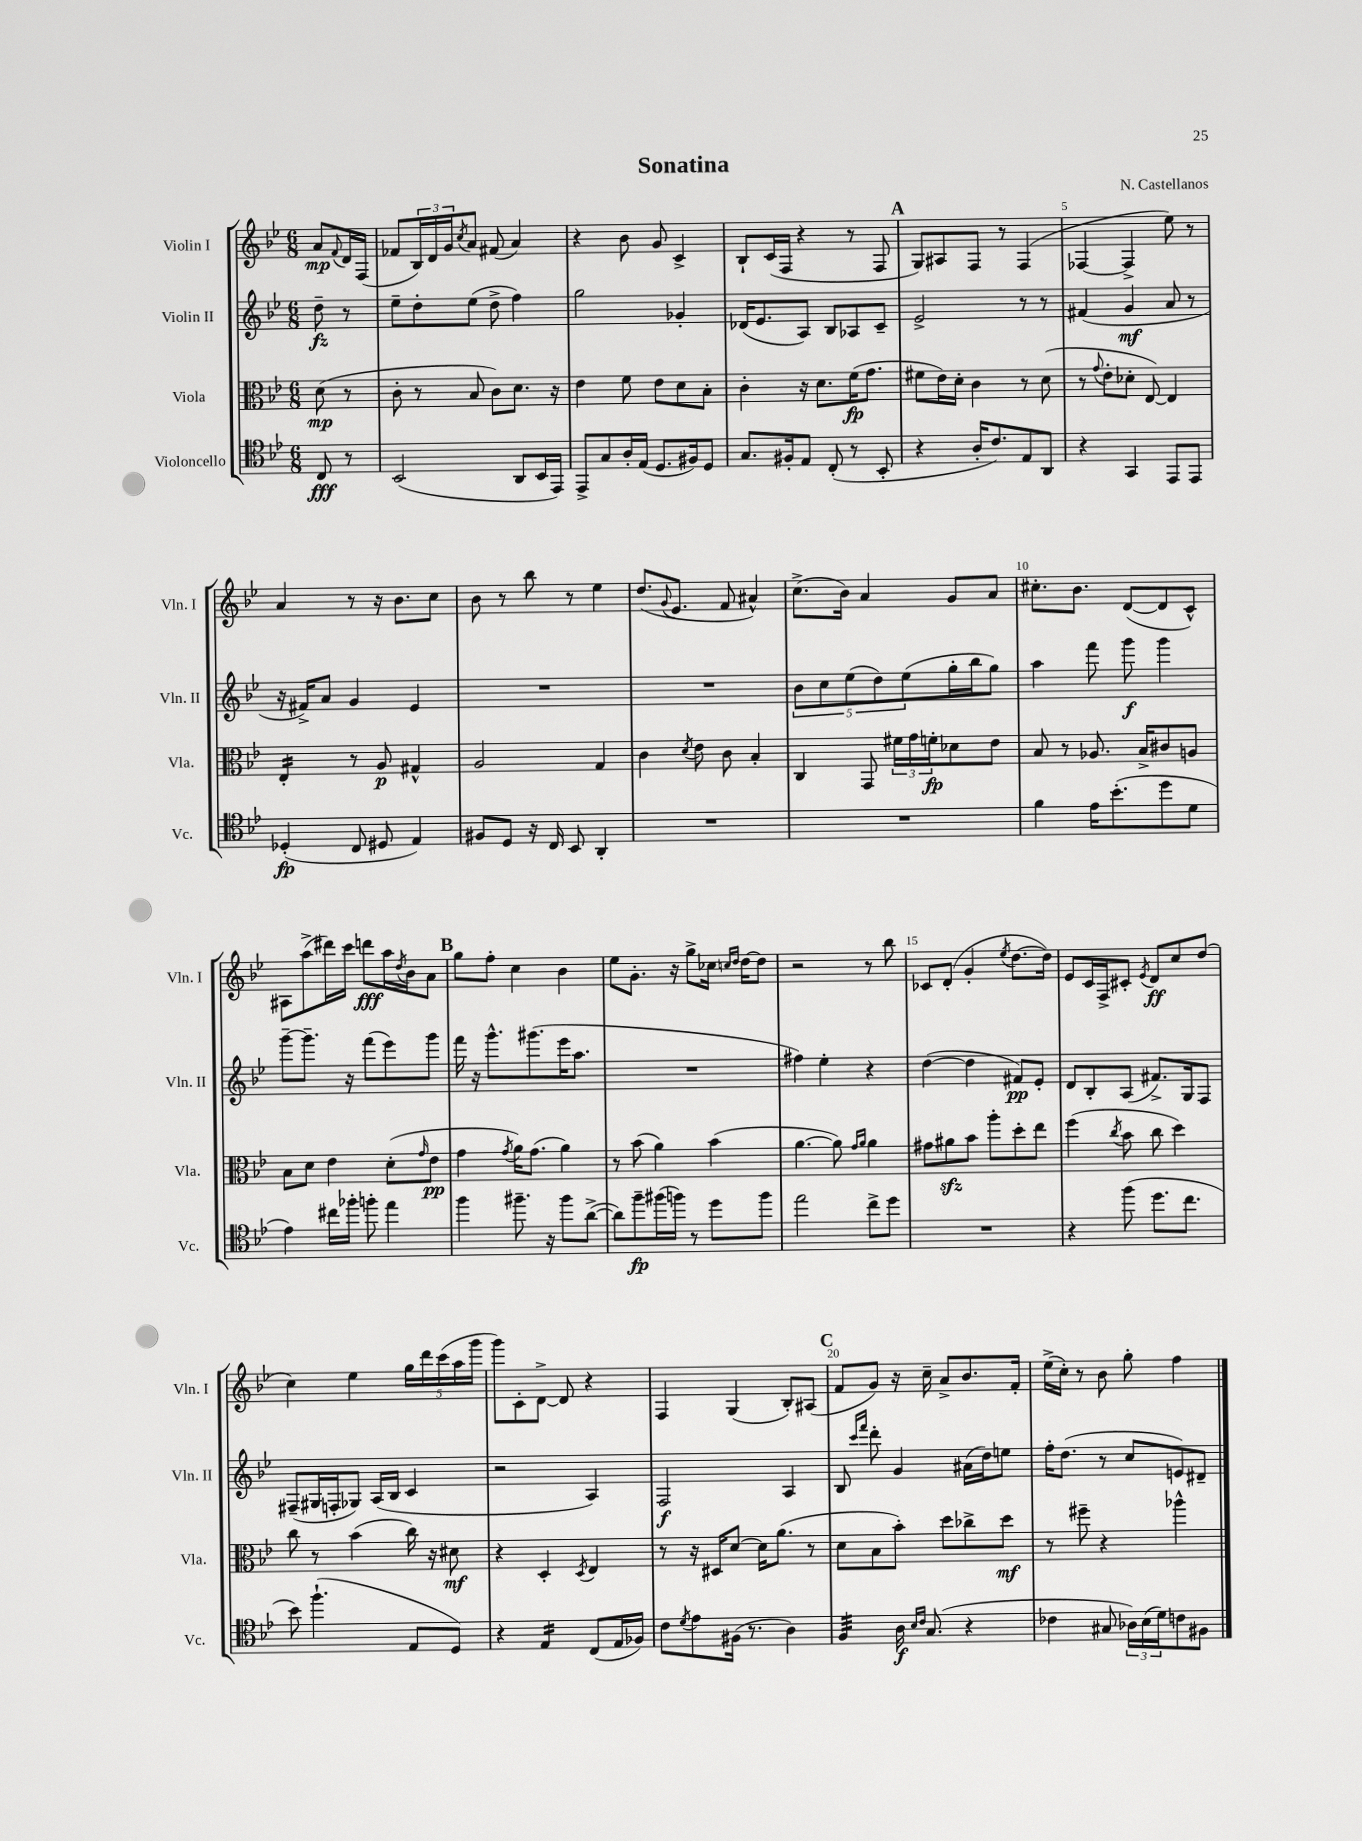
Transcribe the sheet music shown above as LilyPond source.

\header { title = "Sonatina" composer = "N. Castellanos" }
<<
\new StaffGroup <<
\new Staff = "s0" \with { instrumentName = "Violin I" shortInstrumentName = "Vln. I" } {
    \clef treble \key bes \major \numericTimeSignature \time 6/8 \partial 4
    a'8\mp \appoggiatura { f'8 } d'16 f16( |
    fes'8 \tuplet 3/2 { bes16) d'16 g'16 } \acciaccatura { c''8 } a'8 fis'8( a'4) |
    r4 bes'8 g'8 c'4-> |
    bes8-! c'16( f16 r4 r8 f8 |
    \mark \markup { \bold "A" } g8) ais8 f8 r8 f4( |
    fes4~ fes4-> ees''8) r8 |
    a'4 r8 r16 bes'8. c''8 |
    bes'8 r8 bes''8 r8 ees''4 |
    d''8.( \appoggiatura { g'8 } ees'8. f'8 ais'4-^) |
    c''8.->( bes'16) a'4 g'8 a'8 |
    cis''8.-. bes'8. d'8~( d'8 c'8-^) |
    ais8 a''8->( dis'''16) c'''16 d'''8\fff a''16 \acciaccatura { d''8 } bes'16 a'8 |
    \mark \markup { \bold "B" } g''8 f''8-. c''4 bes'4 |
    ees''8 g'8.-. r16 g''8-> ces''16 \grace { c''16 d''16 } d''16~ d''8 |
    r2 r8 bes''8 |
    ces'8 d'8-.( g'4-. \acciaccatura { ees''8 } d''8.~ d''16) |
    ees'8 c'16 f16-> cis'8-. \acciaccatura { ees'8 } d'8\ff c''8 d''8( |
    c''4) ees''4 \tuplet 5/4 { g''16 d'''16 c'''16( a''16 g'''16 } |
    g'''8) c'8-. d'8~-> d'8 r4 |
    f4 g4( bes8-.) ais8( |
    \mark \markup { \bold "C" } f'8 g'8) r16 c''16-- a'8-> bes'8. f'16-. |
    ees''16->( c''16-.) r8 bes'8 g''8-. f''4 \bar "|." |
}
\new Staff = "s1" \with { instrumentName = "Violin II" shortInstrumentName = "Vln. II" } {
    \clef treble \key bes \major \numericTimeSignature \time 6/8 \partial 4
    d''8--\fz r8 |
    ees''8-- d''8-. ees''8( d''8-> f''4) |
    g''2 ges'4-. |
    des'16( ees'8. a8) bes8 aes8 c'8-- |
    \mark \markup { \bold "A" } ees'2-> r8 r8 |
    fis'4( g'4\mf a'8 r8 |
    r16 fis'16->) a'8 g'4 ees'4 |
    R2. |
    R2. |
    \tuplet 5/4 { bes'8 c''8 ees''8( d''8) ees''8( } g''16-. bes''16 g''8) |
    a''4 f'''8 g'''8\f g'''4 |
    g'''8~-- g'''8.-- r16 f'''8( ees'''8) g'''8 |
    \mark \markup { \bold "B" } f'''16 r16 g'''8.-^ gis'''8.( ees'''16 a''8. |
    R2. |
    fis''4) ees''4-. r4 |
    d''4~( d''4 fis'8\pp) ees'8-. |
    d'8 bes8-. a8( fis'8.->) g16 f8 |
    fis8--( gis16 f16-. ges8) a16( bes16 c'4 |
    r2 a4) |
    f2\f a4 |
    \mark \markup { \bold "C" } bes8 \grace { c'''16 f'''16 } d'''8-. g'4 ais'16( d''16) e''8 |
    f''16-. d''8.( r8 c''8 e'8) dis'8-- \bar "|." |
}
\new Staff = "s2" \with { instrumentName = "Viola" shortInstrumentName = "Vla." } {
    \clef alto \key bes \major \numericTimeSignature \time 6/8 \partial 4
    d'8\mp( r8 |
    c'8-. r8 bes8 c'8) d'8. r16 |
    ees'4 f'8 ees'8 d'8 bes8-. |
    c'4-. r16 d'8. f'16\fp( g'8. |
    \mark \markup { \bold "A" } fis'8 ees'16) d'16-. c'4 r8 d'8( |
    r8 \appoggiatura { g'8 } ees'8-. des'8-. ees8~) ees4 |
    ees4:16-. r8 a8\p gis4-^ |
    a2 g4 |
    c'4 \acciaccatura { d'8 } ees'8 c'8 bes4-. |
    c4 g,8 \tuplet 3/2 { fis'16 g'16 f'16-.\fp } des'8 ees'8 |
    bes8 r8 aes8. bes16-> cis'8 a8 |
    bes8 d'8 ees'4 d'8-.( \grace { g'16 } ees'8\pp |
    \mark \markup { \bold "B" } g'4 \acciaccatura { g'8 } a'16) g'8.( a'4) |
    r8 bes'8( a'4) bes'4( |
    a'4.~ a'8) \grace { g'16 a'16 } a'4 |
    gis'8 ais'8\sfz bes'8 a''8-. d''8-. ees''8 |
    f''4( \acciaccatura { c''8 } bes'8 c''8 d''4) |
    c''8 r8 bes'4( c''16) r16 dis'8\mf |
    r4 d4-. \acciaccatura { d8 } ees4 |
    r8 r16 dis16 d'8~ d'16 a'8.( r8 |
    \mark \markup { \bold "C" } d'8 bes8 bes'8-.) d''8 ces''8-> d''8\mf |
    r8 fis''8-- r4 aes''4-^ \bar "|." |
}
\new Staff = "s3" \with { instrumentName = "Violoncello" shortInstrumentName = "Vc." } {
    \clef tenor \key bes \major \numericTimeSignature \time 6/8 \partial 4
    c8\fff r8 |
    bes,2( a,8 bes,16 ees,16) |
    ees,8-> g8 a16-. ees16( d8. fis16) d8 |
    g8. fis16-. ees8 c8-.( r8 bes,8-. |
    \mark \markup { \bold "A" } r4 a16-. c'8.) ees8 a,8 |
    r4 g,4 ees,8 ees,8 |
    des4-.\fp( c8 dis8 ees4) |
    fis8 d8 r16 c16 bes,8 a,4-. |
    R2. |
    R2. |
    f'4 ees'16 bes'8.-.( d''8 d'8 |
    ees'4) cis''16 fes''16-. f''8-. ees''4 |
    \mark \markup { \bold "B" } f''4 fis''8.-- r16 fis''8 a'8~->( |
    a'8) f''8--\fp fis''16( f''16) r8 d''8 f''8 |
    ees''2 c''8-> d''8 |
    R2. |
    r4 f''8( d''8. c''8. |
    bes'8) f''4.-!( ees8 d8) |
    r4 ees4:16 c8( ees16 fes16) |
    c'8 \acciaccatura { d'8 } ees'8 fis16( r8. a4) |
    \mark \markup { \bold "C" } f4:32 a16\f \grace { bes16 c'16 } g8.( r4 |
    ces'4 gis8 \tuplet 3/2 { aes16) bes16( d'16) } c'8 fis8 \bar "|." |
}
>>
>>
\layout { \context { \Score \override BarNumber.break-visibility = ##(#f #t #t) barNumberVisibility = #(every-nth-bar-number-visible 5) } }
